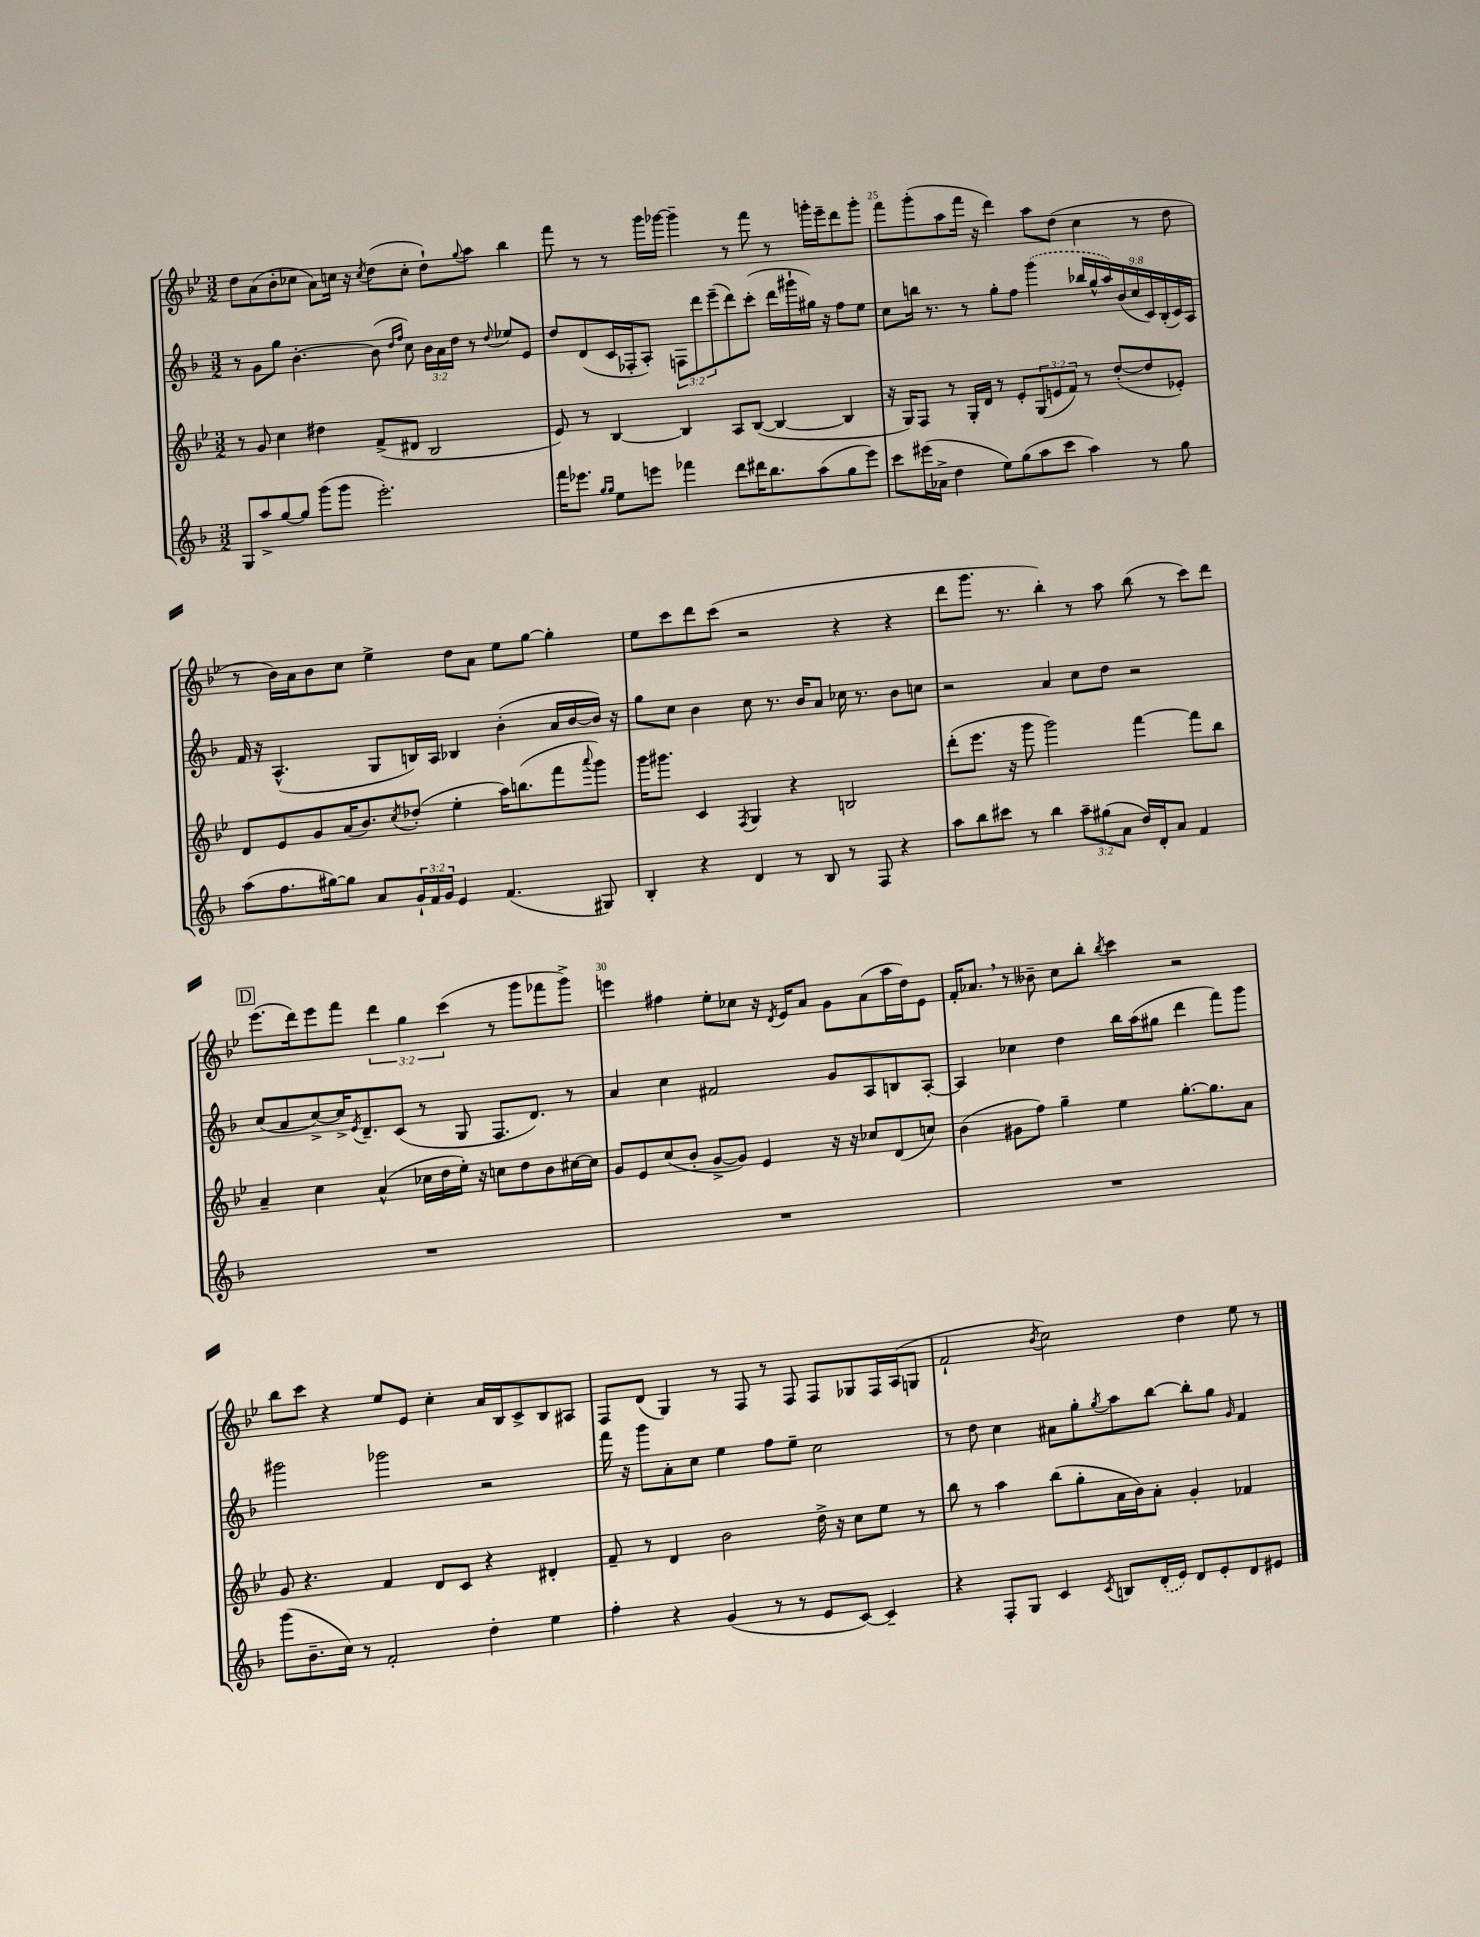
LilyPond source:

<<
\new StaffGroup <<
\new Staff = "s0" {
    \clef treble \key bes \major \numericTimeSignature \time 3/2 \override Staff.TupletNumber.text = #tuplet-number::calc-fraction-text
    d''8 a'8( bes'8-. ces''8 a'8) c''16 r16 \acciaccatura { c''8 } d''8( c''8-. d''8-!) \appoggiatura { g''8 } a''8 bes''4 |
    f'''8 r8 r8 g'''16 ges'''16~ ges'''4-- r8 f'''8 r8 g'''16-. ees'''16-- d'''8 g'''8-. |
    f'''8 g'''8-.( a''8 f'''16 r16 d'''4) a''8 d''8( c''4 r8 d''8 |
    r8 bes'16) a'16 bes'8 c''8 ees''4-> d''8 a'8 ees''8 g''8~ g''4-. |
    ees''8 c'''8 d'''8 c'''8( r2 r4 r4 |
    d'''8 g'''8. r8. bes''4-.) r8 a''8 bes''8( r8 c'''8) d'''8 |
    \mark \markup { \box "D" } ees'''8.( d'''16) ees'''8 f'''8 \tuplet 3/2 { d'''4 g''4 c'''4( } r8 g'''8 fes'''8 g'''8->) |
    e'''4 fis''4 ees''8-. ces''8 r16 \acciaccatura { d'8 } ees'16 a'8 g'8 a'8( a''16 d''16) ees'8 |
    f'16-. aes'8. \breathe r8 beses'8-- c''8 bes''8-. \acciaccatura { bes''8 } c'''4 r2 |
    bes''8 c'''8 r4 ees''8 ees'8 c''4-. a'16 bes16 c'8-> bes8 ais8 |
    f8 d'8( g4) r8 f8 r8 f8 f8 ges8 f16 a16( g8 |
    f'2-! \acciaccatura { bes'8 } c''2) d''4 ees''8 r8 \bar "|." |
}
\new Staff = "s1" {
    \clef treble \key f \major \numericTimeSignature \time 3/2 \override Staff.TupletNumber.text = #tuplet-number::calc-fraction-text
    r8 g'8 g''8 bes'4.~-. bes'8( \grace { d''16 f''16 } c''8) \tuplet 3/2 { bes'16 a'16 d''16 } r8 \appoggiatura { d''8 } ees''8 e'8 |
    d''8 d'8( c'16 fes16-. a8-.) \tuplet 3/2 { f8 d'''8 e'''8--( } d'''8) c'''8-.( d'''16 gis'''16-! gis''16) r16 f''8 e''8 |
    c''8 b''16 r8. r8 g''8-. f''8 \once \slurDashed g'''4( \tuplet 9/8 { bes''16 g''16-^ a''16) bes'16( c''16 c'16) bes16-.( c'16) a16 } |
    f'16 r16 a4.-^( g8 b16) a16 bes4 bes'4-.( a'16 bes'16~ bes'16) r16 |
    g''8 c''8 bes'4 c''8 r8. bes'16 a'8 ces''16 r8. bes'8 c''8 |
    r2 a'4 c''8 d''8 r2 |
    \mark \markup { \box "D" } c''8( a'8 c''8~->) c''16-> \acciaccatura { e'8 } d'8.-- c'8( r8 g8 f8. d'8.) r8 |
    a'4 c''4 fis'2 g'8 a8 b8 a8~-. |
    a4 ces''4 d''4 bes''16 a''16( gis''8 d'''4 f'''8) g'''8 |
    gis'''2 ges'''2 r2 |
    f'''16 r16 g'''8 a'8-. c''8 e''4 f''8 e''8-- c''2 |
    r8 d''8 c''4 ais'8 g''8-. \acciaccatura { g''8 } a''8 bes''8~ bes''8-. g''8 \grace { g'16 } f'4 \bar "|." |
}
\new Staff = "s2" {
    \clef treble \key bes \major \numericTimeSignature \time 3/2 \override Staff.TupletNumber.text = #tuplet-number::calc-fraction-text
    r8 g'8 c''4 dis''4 f'8->( dis'8 bes2 |
    ees'8) r8 bes4~ bes4 a8 bes8~( bes4~ bes4 |
    r16 g16) f8 r8 g16-. d'16 r8 ees'8-. \tuplet 3/2 { g8( e'8 f'8) } r8 d''8~-.( d''8 ees'8-.) |
    d'8 ees'8 g'8 a'16( bes'8.) \acciaccatura { c''8 } des''8-.( ees''4-. a''16) b''8.( f'''8 \appoggiatura { a'''8 } g'''8) |
    g'''16 gis'''8. c'4 \acciaccatura { f8 } g4 r4 b2 |
    d'''8-.( ees'''8. r16 g'''8 g'''2) f'''4~ f'''8 bes''8 |
    \mark \markup { \box "D" } a'4-- c''4 a'4-^( ces''16 d''16 ees''16-.) r16 c''8 d''8 bes'8 cis''16~ cis''16 |
    g'8 ees'8 c''8( bes'8-. g'8~-> g'8) ees'4 r16 r16 ces''8 d'8( c''8) |
    bes'4( gis'8 f''8) g''4-- ees''4 g''8.~-. g''8. a'8 |
    g'8 r4. f'4 d'8 c'8 r4 dis'4-. |
    f'8-- r8 d'4 bes'2 d''16-> r16 c''8 ees''8 r8 |
    bes''8 r8 a''4 bes''8( g''8-. a'16 bes'16) a'8-. g'4-. fes'4 \bar "|." |
}
\new Staff = "s3" {
    \clef treble \key f \major \numericTimeSignature \time 3/2 \override Staff.TupletNumber.text = #tuplet-number::calc-fraction-text
    g8 a''8-> g''8~ g''8 g'''8( g'''8 e'''2.-.) |
    f'''16 ees'''8. \grace { g''16 g''16 } e''8 e'''8 fes'''4 d'''8 dis'''16 bes''8. a''8( g''8 e'''8) |
    c'''8 eis'''16( aes'16-> d''4 e''8) g''8( a''8 c'''8 a''4) r8 g''8 |
    a''8( f''8. gis''16~) gis''8 a'8 \tuplet 3/2 { g'16-! f'16 g'16 } e'4 f'4.( gis8) |
    bes4-. r4 d'4 r8 bes8 r8 f8 r4 |
    a''8 bes''8 cis'''8 r8 bes''4 \tuplet 3/2 { a''8-- gis''8( a'8 } d''16) d'16-. a'8 f'4 |
    \mark \markup { \box "D" } R1. |
    R1. |
    R1. |
    g'''8( bes'8.-- c''16) r8 f'2-. d''4-. e''4 |
    f''4-. r4 g'4( r8 r8 e'8 c'8~) c'4-- |
    r4 f8-. g8 c'4 \acciaccatura { c'8 } b8 \once \slurDashed d'16-.( e'16) d'8 e'8-. d'8 eis'8 \bar "|." |
}
>>
>>
\layout { \context { \Score currentBarNumber = #23 \override BarNumber.break-visibility = ##(#f #t #t) barNumberVisibility = #(every-nth-bar-number-visible 5) } }
